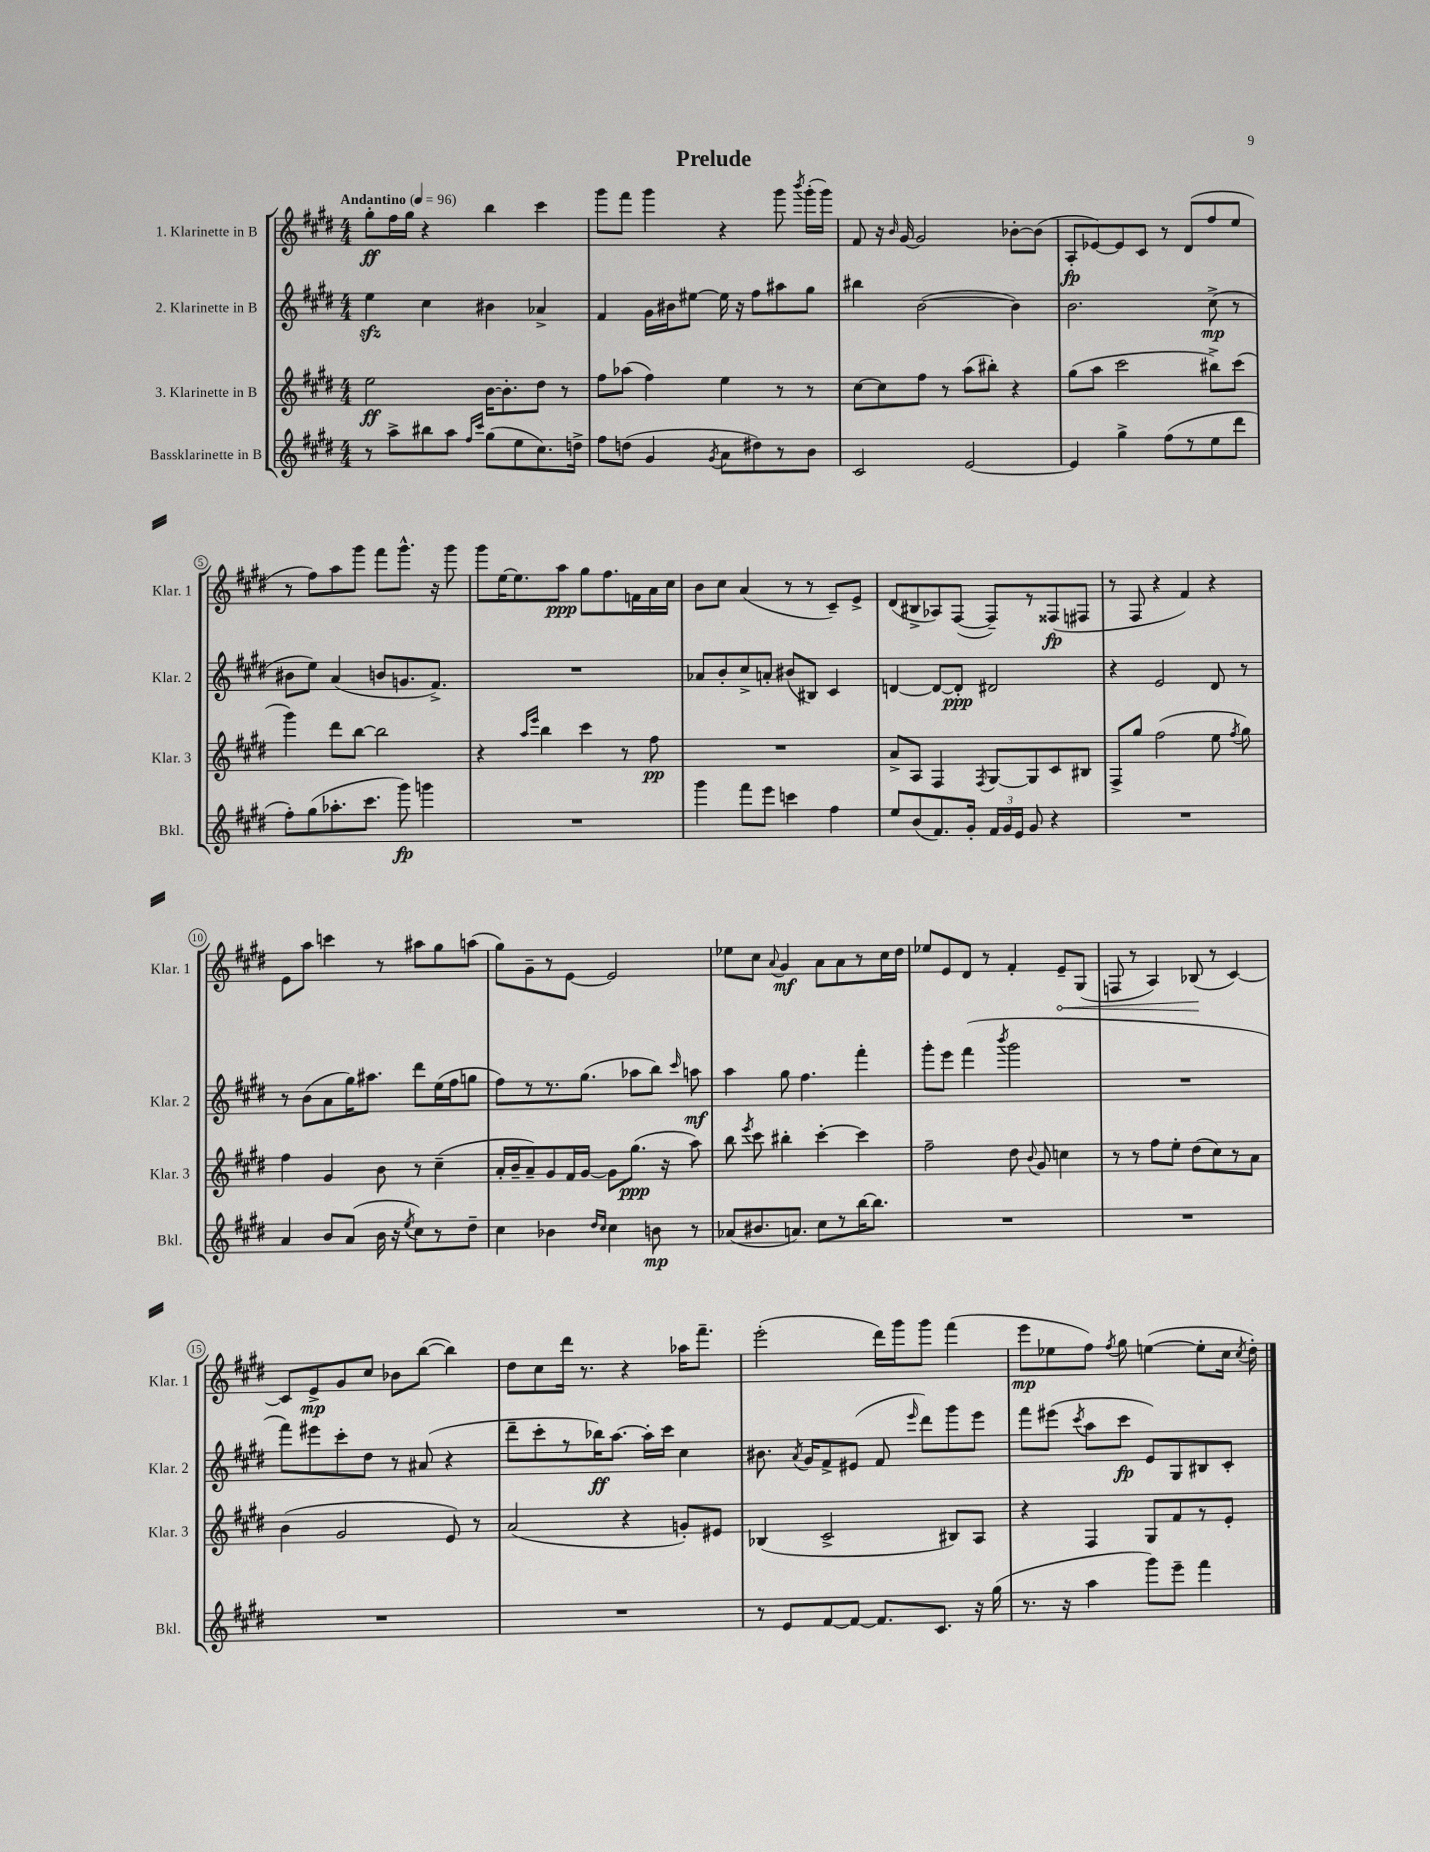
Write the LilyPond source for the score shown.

\header { title = "Prelude" }
<<
\new StaffGroup <<
\new Staff = "s0" \with { instrumentName = "1. Klarinette in B" shortInstrumentName = "Klar. 1" } {
    \clef treble \key e \major \numericTimeSignature \time 4/4 \tempo "Andantino" 4 = 96
    \autoBeamOff gis''8[-.\ff fis''16 gis''16] r4 b''4 cis'''4 |
    gis'''8[ fis'''8] gis'''4 r4 gis'''8 \acciaccatura { b'''8 } gis'''16[-.( gis'''16]) |
    fis'8 r16 \grace { b'16 } gis'16~ gis'2 bes'8[~-. bes'8]( |
    a8[-.\fp ees'8~) ees'8 cis'8] r8 dis'8[( fis''8 e''8] |
    r8 fis''8[) a''8 gis'''8] fis'''8[ gis'''8.]-^ r16 gis'''8 |
    gis'''8[ e''16~ e''8. a''8]\ppp gis''8[ fis''8. f'16 a'16 cis''16] |
    b'8[ cis''8] a'4( r8 r8 cis'8[--) e'8]-> |
    dis'8[( bis8-> aes8) fis8]~( fis8[--) r8 fisis8\fp( fis8] |
    r8 fis8 r4 fis'4) r4 |
    e'8[ a''8] c'''4 r8 ais''8[ gis''8 a''8]( |
    gis''8[) gis'8-- r8 e'8]~ e'2 |
    ees''8[ cis''8] \appoggiatura { a'8 } gis'4\mf a'8[ a'8 r8 cis''16 dis''16] |
    ees''8[ e'8 dis'8] r8 fis'4-. \once \override Hairpin.circled-tip = ##t e'8[--\< gis8]( |
    f8 r8 a4) bes8\!( r8 cis'4~) |
    cis'8[ e'8->\mp gis'8 cis''8] bes'8[ b''8]~( b''4) |
    dis''8[ cis''8 dis'''16] r8. r4 aes''16[ fis'''8.]-- |
    e'''2-.( dis'''16[) gis'''16 gis'''8] fis'''4( |
    e'''8[\mp ees''8 fis''8]) \acciaccatura { fis''8 } gis''8 e''4~( e''8[-. cis''16] \acciaccatura { cis''8 } dis''16-.) \bar "|." |
}
\new Staff = "s1" \with { instrumentName = "2. Klarinette in B" shortInstrumentName = "Klar. 2" } {
    \clef treble \key e \major \numericTimeSignature \time 4/4
    \autoBeamOff e''4\sfz cis''4 bis'4 aes'4-> |
    fis'4 gis'16[ bis'16 eis''8]~ eis''16 r16 fis''8[ ais''8 gis''8] |
    bis''4 b'2~( b'4) |
    b'2. cis''8->\mp( r8 |
    bis'8[ e''8]) a'4( b'8[ g'8. fis'8.]->) |
    R1 |
    aes'8[ b'8-. cis''8-> a'8]-. bis'8[( bis8]) cis'4 |
    d'4~ d'8[~ d'8]-.\ppp dis'2 |
    r4 e'2 dis'8 r8 |
    r8 b'8[( a'8 gis''16) ais''8.] dis'''8[ e''16( fis''16 g''8] |
    fis''8[) r8 r8. gis''8.]( aes''8[ b''8]) \grace { cis'''16 } a''8\mf |
    a''4 gis''8 fis''4. fis'''4-. |
    gis'''8[-. e'''8] fis'''4( \acciaccatura { b'''8 } gis'''2 |
    R1 |
    fis'''8[) eis'''8 cis'''8-. dis''8] r8 ais'8( r4 |
    dis'''8[-- cis'''8-. r8 bes''16\ff) a''8.]~ a''16[-. cis'''16] cis''4 |
    bis'8. \acciaccatura { a'8 } gis'16[ fis'8-> eis'8]( fis'8 \grace { e'''16 } dis'''8[) gis'''8 e'''8] |
    fis'''8[ eis'''8]( \acciaccatura { cis'''8 } a''8[ cis'''8]\fp e'8[) gis8 bis8 cis'8]-. \bar "|." |
}
\new Staff = "s2" \with { instrumentName = "3. Klarinette in B" shortInstrumentName = "Klar. 3" } {
    \clef treble \key e \major \numericTimeSignature \time 4/4
    \autoBeamOff e''2\ff b'16[~ b'8.-. dis''8] r8 |
    fis''8[ aes''8]( fis''4) e''4 r8 r8 |
    cis''8[~ cis''8 fis''8] r8 a''8[( bis''8]-.) r4 |
    gis''8[( a''8] cis'''2 bis''8[->) cis'''8]( |
    gis'''4) dis'''8[ b''8]~ b''2 |
    r4 \grace { a''16[ e'''16] } b''4 cis'''4 r8 fis''8\pp |
    R1 |
    a'8[-> a8] fis4 \acciaccatura { fis8 } gis8[~ gis8 cis'8 bis8] |
    fis8[-> gis''8] fis''2( e''8 \acciaccatura { fis''8 } gis''8) |
    fis''4 gis'4 b'8 r8 cis''4--( |
    a'16[-. b'16-- a'8--) gis'8 fis'16 gis'16]~ gis'8[ gis''8.]\ppp( r16 a''8) |
    b''8 \acciaccatura { e'''8 } cis'''8 bis''4-. cis'''4~-. cis'''4 |
    fis''2-- dis''8 \appoggiatura { b'8 } gis'8 c''4 |
    r8 r8 fis''8[ e''8]-. dis''8[( cis''8) r8 a'8] |
    b'4( gis'2 e'8) r8 |
    a'2( r4 g'8[-.) eis'8] |
    bes4( cis'2-> bis8[) a8] |
    r4 fis4 gis8[ fis'8 r8 e'8]-. \bar "|." |
}
\new Staff = "s3" \with { instrumentName = "Bassklarinette in B" shortInstrumentName = "Bkl." } {
    \clef treble \key e \major \numericTimeSignature \time 4/4
    \autoBeamOff r8 a''8[-> bis''8 a''8] \grace { fis''16[ cis'''16] } gis''8[( e''8 cis''8.) d''16]-> |
    fis''8[ d''8]( gis'4 \acciaccatura { gis'8 } a'8[ dis''8) r8 b'8] |
    cis'2 e'2~ |
    e'4 gis''4-> fis''8[( r8 e''8 dis'''8] |
    fis''8[-.) gis''8( aes''8.-. cis'''8.] gis'''8\fp) g'''4 |
    R1 |
    gis'''4 fis'''8[ e'''8] c'''4 fis''4 |
    e''8[ b'8( fis'8.) gis'16]-. \tuplet 3/2 { fis'16[ gis'16 e'16] } gis'8 r4 |
    R1 |
    a'4 b'8[ a'8]( b'16 r16 \acciaccatura { e''8 } cis''8[) r8 dis''8]-- |
    cis''4 bes'4 \grace { dis''16[ cis''16] } cis''4 b'8\mp r8 |
    aes'8[( bis'8. a'8.]) cis''8[ r8 b''16~ b''8.] |
    R1 |
    R1 |
    R1 |
    R1 |
    r8 e'8[ fis'8~ fis'8]~ fis'8.[ cis'8.] r16 gis''16( |
    r8. r16 a''4 gis'''8[) e'''8]-- fis'''4 \bar "|." |
}
>>
>>
\layout { \context { \Score \override BarNumber.stencil = #(make-stencil-circler 0.1 0.3 ly:text-interface::print) } }
